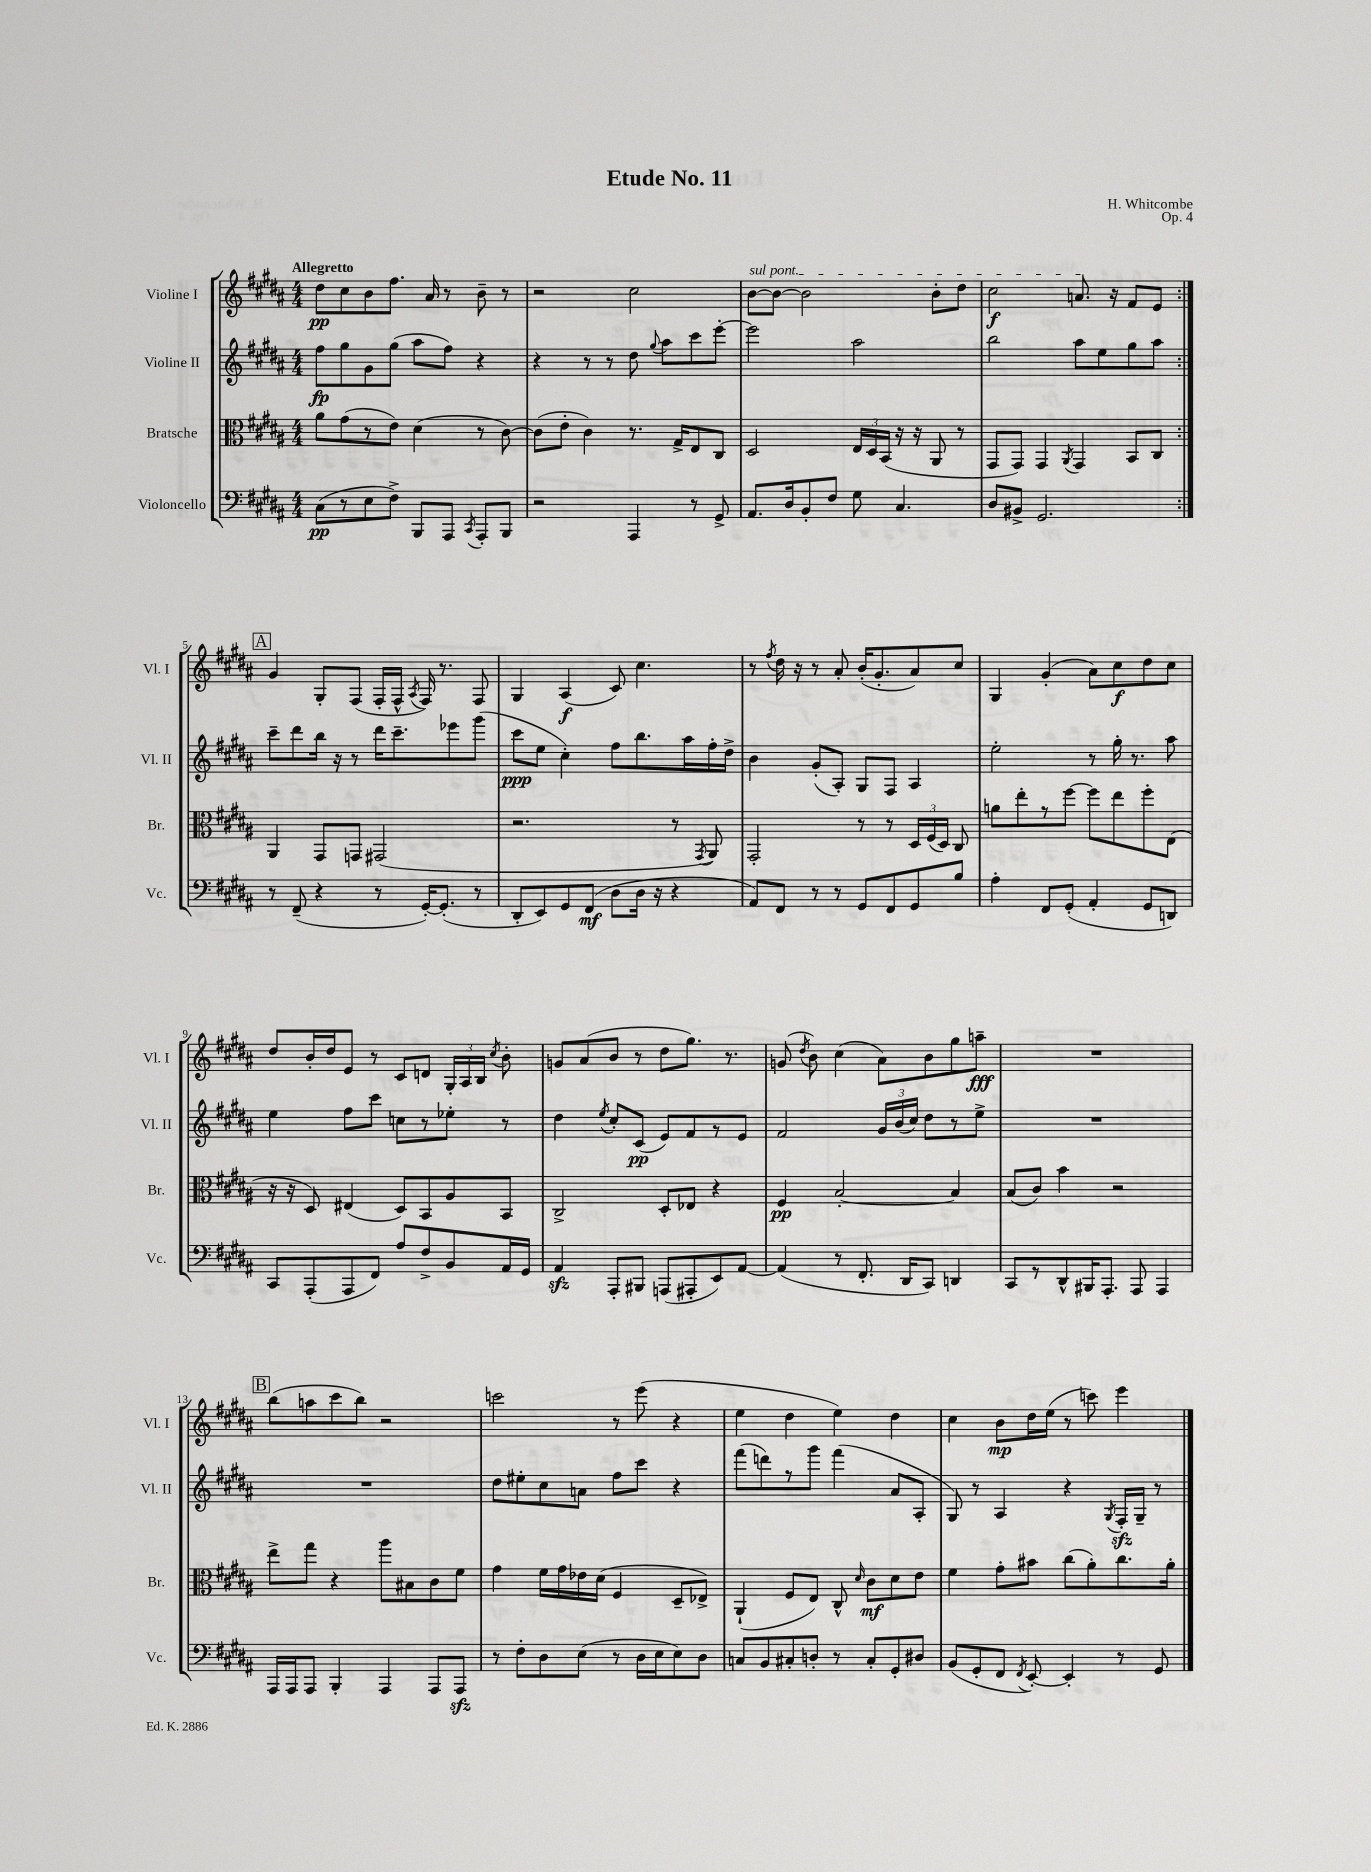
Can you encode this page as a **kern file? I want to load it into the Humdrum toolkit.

**kern	**dynam	**kern	**dynam	**kern	**dynam	**kern	**dynam
*part4	*part4	*part3	*part3	*part2	*part2	*part1	*part1
*staff4	*staff4	*staff3	*staff3	*staff2	*staff2	*staff1	*staff1
*I"Violoncello	*	*I"Bratsche	*	*I"Violine II	*	*I"Violine I	*
*I'Vc.	*	*I'Br.	*	*I'Vl. II	*	*I'Vl. I	*
*clefF4	*	*clefC3	*	*clefG2	*	*clefG2	*
*k[f#c#g#d#a#]	*	*k[f#c#g#d#a#]	*	*k[f#c#g#d#a#]	*	*k[f#c#g#d#a#]	*
*M4/4	*	*M4/4	*	*M4/4	*	*M4/4	*
=1	=1	=1	=1	=1	=1	=1	=1
!	!	!	!	!	!	!LO:TX:a:B:t=Allegretto	!
(8C#\L	pp	8a#\L	.	8ff#\L	fp	8dd#\L	pp
8r	.	(8g#\	.	8gg#\	.	8cc#\	.
8E\	.	8r	.	8g#\	.	8b\	.
8F#^\J)	.	8e\J)	.	(8gg#\J	.	8.ff#\J	.
8BBB/L	.	(4d#\	.	8aa#\L	.	.	.
.	.	.	.	.	.	16a#/	.
8AAA#/J	.	.	.	8ff#\J)	.	8r	.
8qCC#/	.	.	.	.	.	.	.
8AAA#'/L	.	8r	.	4r	.	8b~\	.
8BBB/J	.	[8c#\)	.	.	.	8r	.
=2	=2	=2	=2	=2	=2	=2	=2
2r	.	(8c#\L]	.	4r	.	2r	.
.	.	8e'\J	.	.	.	.	.
.	.	4c#\)	.	8r	.	.	.
.	.	.	.	8r	.	.	.
4AAA#/	.	8.r	.	8dd#\	.	2cc#\	.
.	.	.	.	8qqgg#/	.	.	.
.	.	.	.	8aa#\L	.	.	.
.	.	16G#^/KL	.	.	.	.	.
8r	.	8E/	.	8ccc#\	.	.	.
8GG#^/	.	8C#/J	.	[8eee'\J	.	.	.
=3	=3	=3	=3	=3	=3	=3	=3
!	!	!	!	!	!	!LO:TX:a:i:t=sul pont.	!
8.AA#/L	.	2D#/	.	2eee\]	.	[8b\L	.
.	.	.	.	.	.	8b\J_	.
16D#/k	.	.	.	.	.	.	.
8BB'/	.	.	.	.	.	2b\]	.
8F#/J	.	.	.	.	.	.	.
8G#\	.	24E/LL	.	2aa#\	.	.	.
.	.	24D#/	.	.	.	.	.
.	.	(24BB/JJ	.	.	.	.	.
4.C#/	.	16r	.	.	.	.	.
.	.	16r	.	.	.	.	.
.	.	8AA#/	.	.	.	8b'\L	.
.	.	8r	.	.	.	8dd#\J	.
=4	=4	=4	=4	=4	=4	=4	=4
8D#/L	.	8GG#/L	.	2bb\	.	2cc#\	f
8BB#X^/J	.	8GG#/J)	.	.	.	.	.
2.GG#/	.	4GG#/	.	.	.	.	.
.	.	8qAA#/	.	.	.	.	.
.	.	4GG#/	.	8aa#\L	.	8.an/	.
.	.	.	.	8ee\	.	.	.
.	.	.	.	.	.	16r	.
.	.	8BB/L	.	8gg#\	.	8f#/L	.
.	.	8C#/J	.	8aa#\J	.	8e/J	.
!!LO:LB:g=z
!!LO:REH:place=s1:t=A
=5:|!	=5:|!	=5:|!	=5:|!	=5:|!	=5:|!	=5:|!	=5:|!
8r	.	4AA#/	.	8ccc#~\L	.	4g#/	.
(8FF#~/	.	.	.	8ddd#\	.	.	.
4r	.	8GG#/L	.	16bb\Jk	.	8G#'/L	.
.	.	.	.	16r	.	.	.
.	.	8GGn/J	.	8r	.	(8F#/J	.
8r	.	(2GG#X/	.	16ddd#\KL	.	16F#'/LL	.
.	.	.	.	8.ccc#~\	.	16F#^^/JJ	.
.	.	.	.	.	.	8qA#/	.
[16GG#'/KL)	.	.	.	.	.	16F#/)	.
(8.GG#'/J]	.	.	.	.	.	8.r	.
.	.	.	.	8eee-X\	.	.	.
8r	.	.	.	(8ggg#\J	.	8F#/	.
=6	=6	=6	=6	=6	=6	=6	=6
8DD#'/L	.	2.r	.	8ccc#\L	ppp	4G#/	.
8EE/)	.	.	.	8ee\J	.	.	.
8GG#/	.	.	.	4cc#'\)	.	(4A#/	f
(8FF#/J	mf	.	.	.	.	.	.
8D#\L	.	.	.	8ff#\L	.	8c#/)	.
16D#\Jk	.	.	.	8.bb\	.	4.cc#\	.
16r	.	.	.	.	.	.	.
4r	.	8r	.	.	.	.	.
.	.	.	.	16aa#\L	.	.	.
.	.	8qGG#/	.	.	.	.	.
.	.	8AA#/)	.	16ff#'\	.	.	.
.	.	.	.	16dd#^\JJ	.	.	.
=7	=7	=7	=7	=7	=7	=7	=7
8AA#/L)	.	2GG#'/	.	4b\	.	8r	.
.	.	.	.	.	.	8qff#/	.
8FF#/J	.	.	.	.	.	16dd#\	.
.	.	.	.	.	.	16r	.
8r	.	.	.	(8g#'/L	.	8r	.
8r	.	.	.	8A#'/J)	.	8a#'/	.
8GG#/L	.	8r	.	8G#/L	.	(16b'/KL	.
.	.	.	.	.	.	8.g#'/	.
8FF#/	.	8r	.	8F#/J	.	.	.
8GG#/	.	24D#/LL	.	4A#/	.	8a#/)	.
.	.	(24F#/	.	.	.	.	.
.	.	24D#/JJ)	.	.	.	.	.
8B/J	.	8C#/	.	.	.	8cc#/J	.
=8	=8	=8	=8	=8	=8	=8	=8
4A#'\	.	8an\L	.	2ee'\	.	4G#/	.
.	.	8ee'\	.	.	.	.	.
8FF#/L	.	8r	.	.	.	(4g#'/	.
(8GG#'/J	.	[8ff#\J	.	.	.	.	.
4AA#'/	.	8ff#\L]	.	8r	.	8a#\L)	.
.	.	8ee\	.	16gg#'\	.	8cc#\	f
.	.	.	.	8.r	.	.	.
8GG#/L	.	8ff#'\	.	.	.	8dd#\	.
8DDn/J)	.	(8E\J	.	8aa#\	.	8cc#\J	.
!!LO:LB:g=z
=9	=9	=9	=9	=9	=9	=9	=9
8CC#/L	.	16r	.	4ee\	.	8dd#/L	.
.	.	16r	.	.	.	.	.
(8AAA#'/	.	8D#/)	.	.	.	16b'/L	.
.	.	.	.	.	.	16dd#/J	.
8AAA#/	.	(4E#X/	.	8ff#\L	.	8e/J	.
8FF#/J)	.	.	.	8ccc#\J	.	8r	.
8A#/L	.	8D#/L)	.	8ccn\L	.	8c#/L	.
8F#^/	.	8BB/	.	8r	.	8dn/J	.
8BB/	.	8A#/	.	8ee-X'\J	.	24G#'/LL	.
.	.	.	.	.	.	24A#/	.
.	.	.	.	.	.	24B/JJ	.
.	.	.	.	.	.	8qcc#/	.
16AA#/L	.	8BB/J	.	8r	.	8b'\	.
16GG#/JJ	.	.	.	.	.	.	.
=10	=10	=10	=10	=10	=10	=10	=10
4AA#zz/	.	2C#^/	.	4dd#\	.	8gn/L	.
.	.	.	.	.	.	(8a#/	.
.	.	.	.	8qee/	.	.	.
8AAA#'/L	.	.	.	8cc#'/L	.	8b/J	.
8BBB#X/J	.	.	.	(8c#/J	pp	8r	.
(8AAAn/L	.	8D#'/L	.	8e/L)	.	8dd#\L	.
8AAA#X'/	.	8E-X/J	.	8f#/	.	8.gg#\J)	.
8EE/)	.	4r	.	8r	.	.	.
.	.	.	.	.	.	8.r	.
[8AA#/J	.	.	.	8e/J	.	.	.
=11	=11	=11	=11	=11	=11	=11	=11
(4AA#/]	.	4F#/	pp	2f#/	.	(8gn/	.
.	.	.	.	.	.	8qdd#/	.
.	.	.	.	.	.	8b\)	.
8r	.	[2B'/	.	.	.	(4cc#\	.
8.FF#'/	.	.	.	.	.	.	.
.	.	.	.	24g#/LL	.	8a#\L)	.
.	.	.	.	(24b/	.	.	.
16DD#/KL	.	.	.	.	.	.	.
.	.	.	.	24cc#/JJ)	.	.	.
8CC#/J)	.	.	.	8dd#\L	.	8b\	.
4DDn/	.	4B/]	.	8r	.	8gg#\	.
.	.	.	.	8ee^\J	.	8aan~\J	fff
=12	=12	=12	=12	=12	=12	=12	=12
8CC#/L	.	(8B/L	.	1r	.	1r	.
8r	.	8c#/J)	.	.	.	.	.
8DD#^^/	.	4b\	.	.	.	.	.
16BBB#X/K	.	.	.	.	.	.	.
8.AAA#'/J	.	.	.	.	.	.	.
.	.	2r	.	.	.	.	.
8AAA#/	.	.	.	.	.	.	.
4AAA#/	.	.	.	.	.	.	.
!!LO:LB:g=z
!!LO:REH:place=s1:t=B
=13	=13	=13	=13	=13	=13	=13	=13
16AAA#/LL	.	8ee^\L	.	1r	.	(8bb\L	.
16AAA#/J	.	.	.	.	.	.	.
8AAA#/J	.	8gg#\J	.	.	.	8aan\	.
4BBB'/	.	4r	.	.	.	8ccc#\	.
.	.	.	.	.	.	8bb\J)	.
4AAA#/	.	8aa#\L	.	.	.	2r	.
.	.	8B#X\	.	.	.	.	.
8AAA#/L	.	8c#\	.	.	.	.	.
8AAA#zz/J	.	8f#\J	.	.	.	.	.
=14	=14	=14	=14	=14	=14	=14	=14
8r	.	4g#\	.	8dd#\L	.	2cccn\	.
8F#'\L	.	.	.	8ee#X'\	.	.	.
8D#\	.	16f#\LL	.	8cc#\	.	.	.
.	.	16g#\	.	.	.	.	.
(8E\J	.	16e-X\	.	8an\J	.	.	.
.	.	(16d#\JJ	.	.	.	.	.
8r	.	4F#/	.	8ff#\L	.	8r	.
16D#\LL	.	.	.	8ccc#\J	.	(8eee\	.
16E\J	.	.	.	.	.	.	.
8E\)	.	8D#~/L	.	4r	.	4r	.
8D#\J	.	8E-X^/J)	.	.	.	.	.
=15	=15	=15	=15	=15	=15	=15	=15
8Cn/L	.	(4AA#`/	.	(8fff#\L	.	4ee\	.
8BB/	.	.	.	8dddn\)	.	.	.
8C#X'/	.	8F#/L	.	8r	.	4dd#\	.
8Dn'/J	.	8E/J)	.	8ggg#\J	.	.	.
8r	.	8C#^^/	.	(4fff#\	.	4ee\)	.
.	.	16qqd#/	.	.	.	.	.
8C#'/L	.	8c#\L	mf	.	.	.	.
8GG#'/	.	8d#\	.	8a#/L	.	4dd#\	.
8D#X/J	.	8e\J	.	8A#'/J	.	.	.
=16	=16	=16	=16	=16	=16	=16	=16
(8BB/L	.	4f#\	.	8G#/)	.	4cc#\	.
8GG#'/	.	.	.	8r	.	.	.
8FF#/J	.	8g#'\L	.	4A#/	.	8b\L	mp
8qFF#/	.	.	.	.	.	.	.
[8EE'/)	.	8b#X\J	.	.	.	16dd#\L	.
.	.	.	.	.	.	(16ee\JJ	.
4EE'/]	.	(8cc#\L	.	4r	.	8r	.
.	.	8a#'\)	.	.	.	8cccn\)	.
.	.	.	.	8qG#/	.	.	.
8r	.	8.cc#\	.	16F#zz'/LL	.	4eee\	.
.	.	.	.	16G#~/JJ	.	.	.
8GG#/	.	.	.	8r	.	.	.
.	.	16a#'\Jk	.	.	.	.	.
==	==	==	==	==	==	==	==
*-	*-	*-	*-	*-	*-	*-	*-
